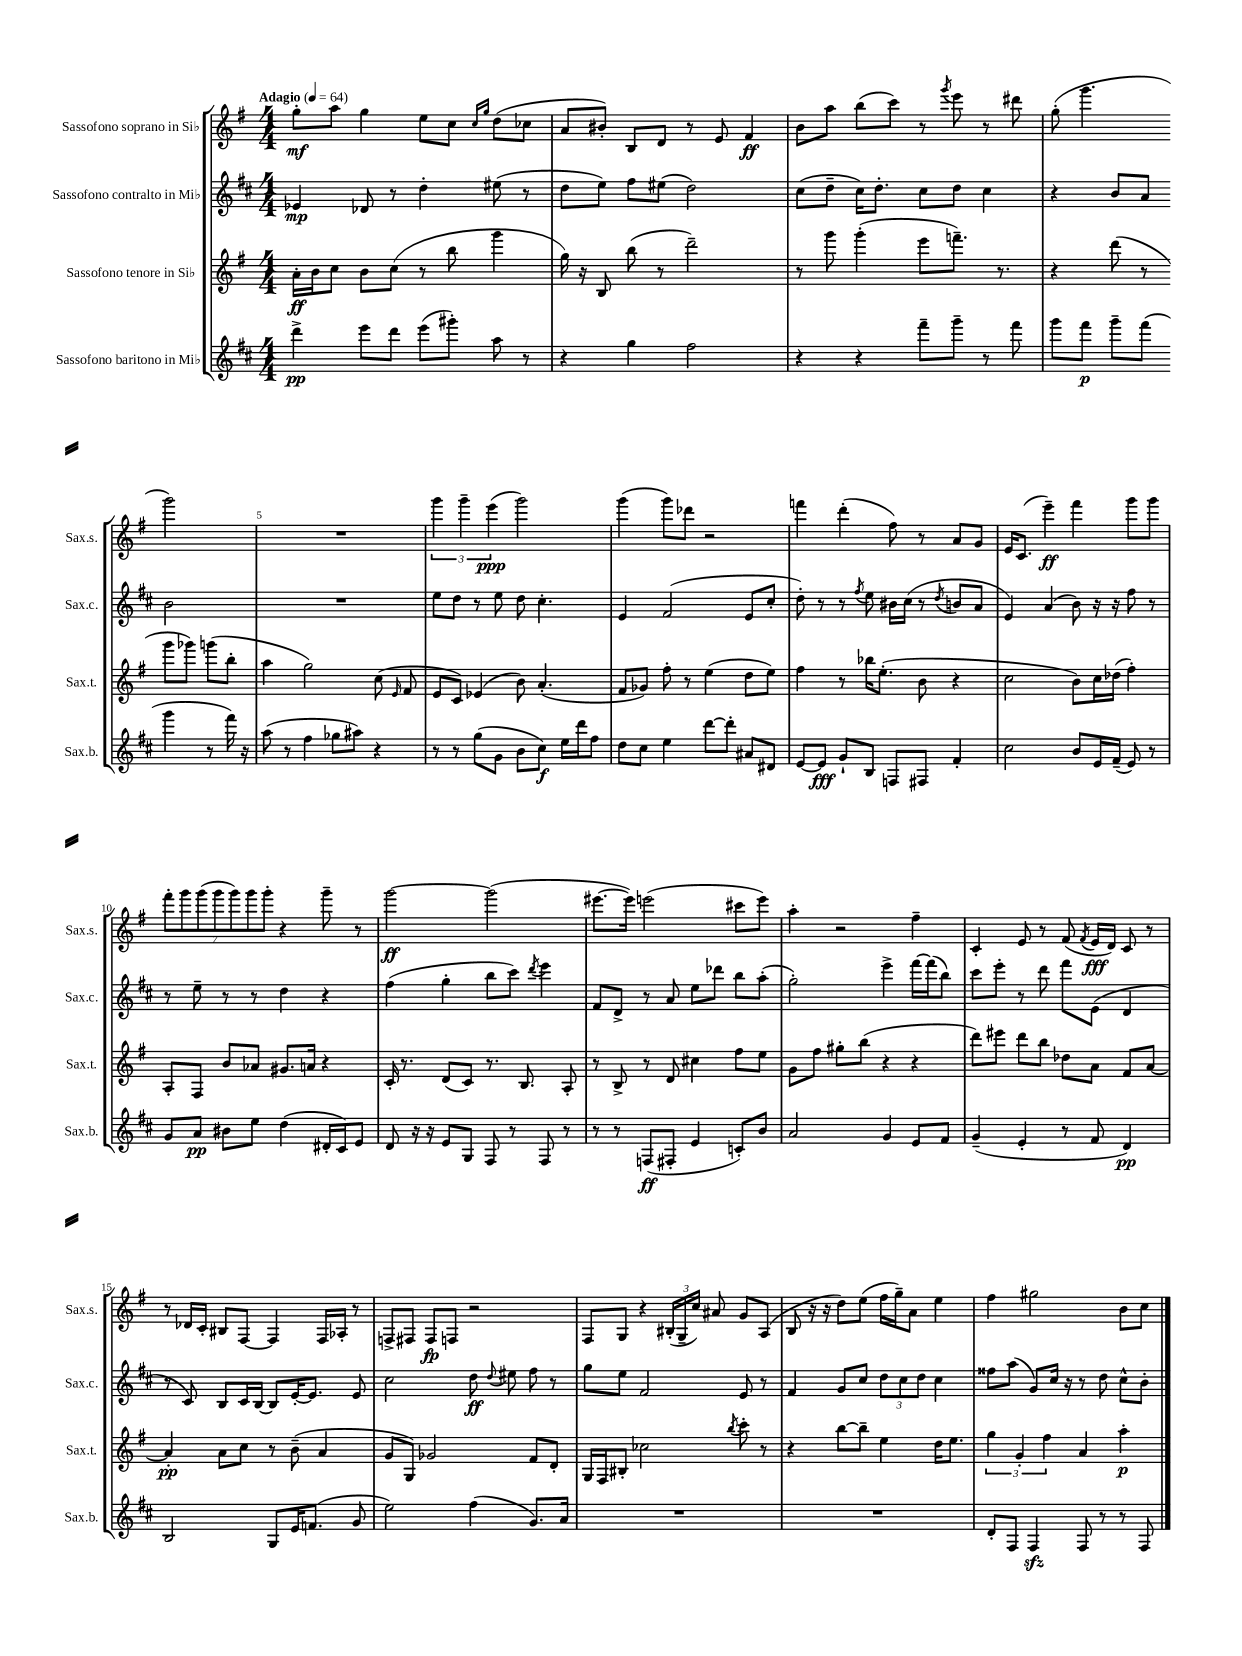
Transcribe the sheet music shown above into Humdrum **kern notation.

**kern	**kern	**kern	**kern
*staff4	*staff3	*staff2	*staff1
*clefG2	*clefG2	*clefG2	*clefG2
*k[f#c#]	*k[f#]	*k[f#c#]	*k[f#]
*M4/4	*M4/4	*M4/4	*M4/4
*MM64	*MM64	*MM64	*MM64
4ddd^	16a'	4e-	8gg'
.	16b	.	.
.	8cc	.	8aa
8eee	8b	8d-	4gg
8ddd	(8cc	8r	.
(8eee	8r	4dd'	8ee
8ggg#')	8bb	.	8cc
.	.	.	16qqcc
.	.	.	16qqgg
8aa	4ggg	(8ee#	(8dd
8r	.	8r	8cc-
=	=	=	=
4r	16gg)	8dd	8a
.	16r	.	.
.	8B	8ee)	8b#')
4gg	(8bb	8ff#	8B
.	8r	(8ee#	8d
2ff#	2ddd~)	2dd)	8r
.	.	.	8e
.	.	.	4f#
=	=	=	=
4r	8r	(8cc#	8b
.	8ggg	8dd~	8aa
4r	(4ggg'	16cc#)	(8bb
.	.	8.dd'	.
.	.	.	8ccc)
8fff#~	8eee	8cc#	8r
.	.	.	8qggg
8ggg~	8.fff~)	8dd	8eee
8r	.	4cc#	8r
.	8.r	.	.
8fff#	.	.	8ddd#
=	=	=	=
8ggg	4r	4r	(8gg'
8fff#	.	.	4.ggg
8ggg~	(8ddd	8b	.
(8fff#	8r	8a	.
4ggg	8ggg	2b	2ggg)
.	8ggg-)	.	.
8r	(8ggg	.	.
16fff#)	8bb'	.	.
16r	.	.	.
=	=	=	=
(8aa	4aa	1r	1r
8r	.	.	.
4ff#	2gg)	.	.
8gg-	.	.	.
8aa#)	.	.	.
4r	(8cc	.	.
.	16qqe	.	.
.	8f#	.	.
=	=	=	=
8r	8e	8ee	6ggg
8r	8c)	8dd	.
.	.	.	6ggg~
(8gg	(4e-	8r	.
.	.	.	(6eee
8g	.	8ee	.
8b	8b)	8dd	2ggg)
8cc#)	(4.a'	4.cc#'	.
16ee	.	.	.
16ddd	.	.	.
8ff#	.	.	.
=	=	=	=
8dd	8f#	4e	(4ggg
8cc#	8g-)	.	.
4ee	8ff#'	(2f#	8ggg)
.	8r	.	8ddd-
[8ddd	(4ee	.	2r
8ddd']	.	.	.
8a#	8dd	8e	.
8d#	8ee)	8cc#'	.
=	=	=	=
[8e	4ff#	8dd')	4fff
8e]	.	8r	.
8g`	8r	8r	(4ddd'
.	.	8qff#	.
8B	16bb-	8ee	.
.	(8.ee'	.	.
8F	.	16b#	8ff#)
.	.	(16cc#	.
8F#	8b	8r	8r
.	.	8qdd	.
4f#'	4r	8b	8a
.	.	8a	8g
=	=	=	=
2cc#	2cc	4e)	16e
.	.	.	(8.c
.	.	(4a	4eee~)
8b	8b)	8b)	4fff#
16e	16cc	16r	.
(16f#~	(16dd-	16r	.
8e)	4ff#')	8ff#	8ggg
8r	.	8r	8ggg
=	=	=	=
8g	8A'	8r	14fff#'
.	.	.	14ggg
8a	8F#	8ee~	.
.	.	.	(14ggg
.	.	.	14ggg
8b#	8b	8r	.
.	.	.	14ggg)
.	.	.	14ggg
8ee	8a-	8r	.
.	.	.	14ggg'
(4dd	8.g#	4dd	4r
.	16a	.	.
16d#'	4r	4r	8ggg~
16c#)	.	.	.
8e	.	.	8r
=	=	=	=
8d	16c'	(4ff#	[2ggg
.	8.r	.	.
16r	.	.	.
16r	.	.	.
8e	(8d	4gg'	.
8G	8c)	.	.
8F#	8.r	8bb	(2ggg]
8r	.	8ccc#)	.
.	8.B	.	.
.	.	8qddd	.
8F#	.	4eee	.
8r	8A'	.	.
=	=	=	=
8r	8r	8f#	[8.eee#
8r	8B^	8d^	.
.	.	.	16eee#])
(8F	8r	8r	(2eee
8F#'	8d	8a	.
4e	4cc#	8ee	.
.	.	8ddd-	.
8c')	8ff#	8bb	8ccc#
8b	8ee	(8aa'	8eee)
=	=	=	=
2a	8g	2gg')	4aa'
.	8ff#	.	.
.	8gg#'	.	2r
.	(8bb	.	.
4g	4r	4eee^	.
8e	4r	[16fff#	4ff#~
.	.	(16fff#]	.
8f#	.	8bb)	.
=	=	=	=
(4g~	8ddd)	8ccc#	4c'
.	8eee#	8eee'	.
4e'	8ddd	8r	8e
.	8bb	8ddd	8r
8r	8dd-	8fff#	(8f#
.	.	.	8qf#
8f#	8a	(8e	16e
.	.	.	16d)
4d)	8f#	4d	8c
.	[8a	.	8r
=	=	=	=
2B	4a']	8r	8r
.	.	8c#)	16d-
.	.	.	16c'
.	8a	8B	8B#
.	8cc	16c#	[8F#
.	.	[16B	.
8G	8r	8B]	4F#]
16e	(8b~	[16e'	.
(8.f	.	8.e]	.
.	4a	.	16F#
.	.	.	16A-'
8g	.	8e	8r
=	=	=	=
2ee)	8g	2cc#	8F^
.	8G)	.	8F#
.	2g-	.	8F#
.	.	.	8F
(4ff#	.	8dd	2r
.	.	8qqdd	.
.	.	8ee#	.
8.g)	8f#	8ff#	.
.	8d'	8r	.
16a	.	.	.
=	=	=	=
1r	16G	8gg	8F#
.	16F#	.	.
.	8B#'	8ee	8G
.	2cc-	2f#	4r
.	.	.	(24B#'
.	.	.	24G~
.	.	.	24cc)
.	.	.	8a#
.	8qbb	.	.
.	8ccc'	8e	8g
.	8r	8r	(8A
=	=	=	=
1r	4r	4f#	8B
.	.	.	16r
.	.	.	16r
.	[8bb	8g	8dd)
.	8bb~]	8cc#	(8ee
.	4ee	12dd	16ff#
.	.	.	16gg~)
.	.	12cc#	.
.	.	.	8a
.	.	12dd	.
.	16dd	4cc#	4ee
.	8.ee	.	.
=	=	=	=
8d'	6gg	8ff##	4ff#
8F#	.	(8aa	.
.	6g'	.	.
4F#	.	8g)	2gg#
.	6ff#	.	.
.	.	16cc#	.
.	.	16r	.
8F#	4a	8r	.
8r	.	8dd	.
8r	4aa'	8cc#^^	8b
8F#	.	8b'	8cc
==	==	==	==
*-	*-	*-	*-
